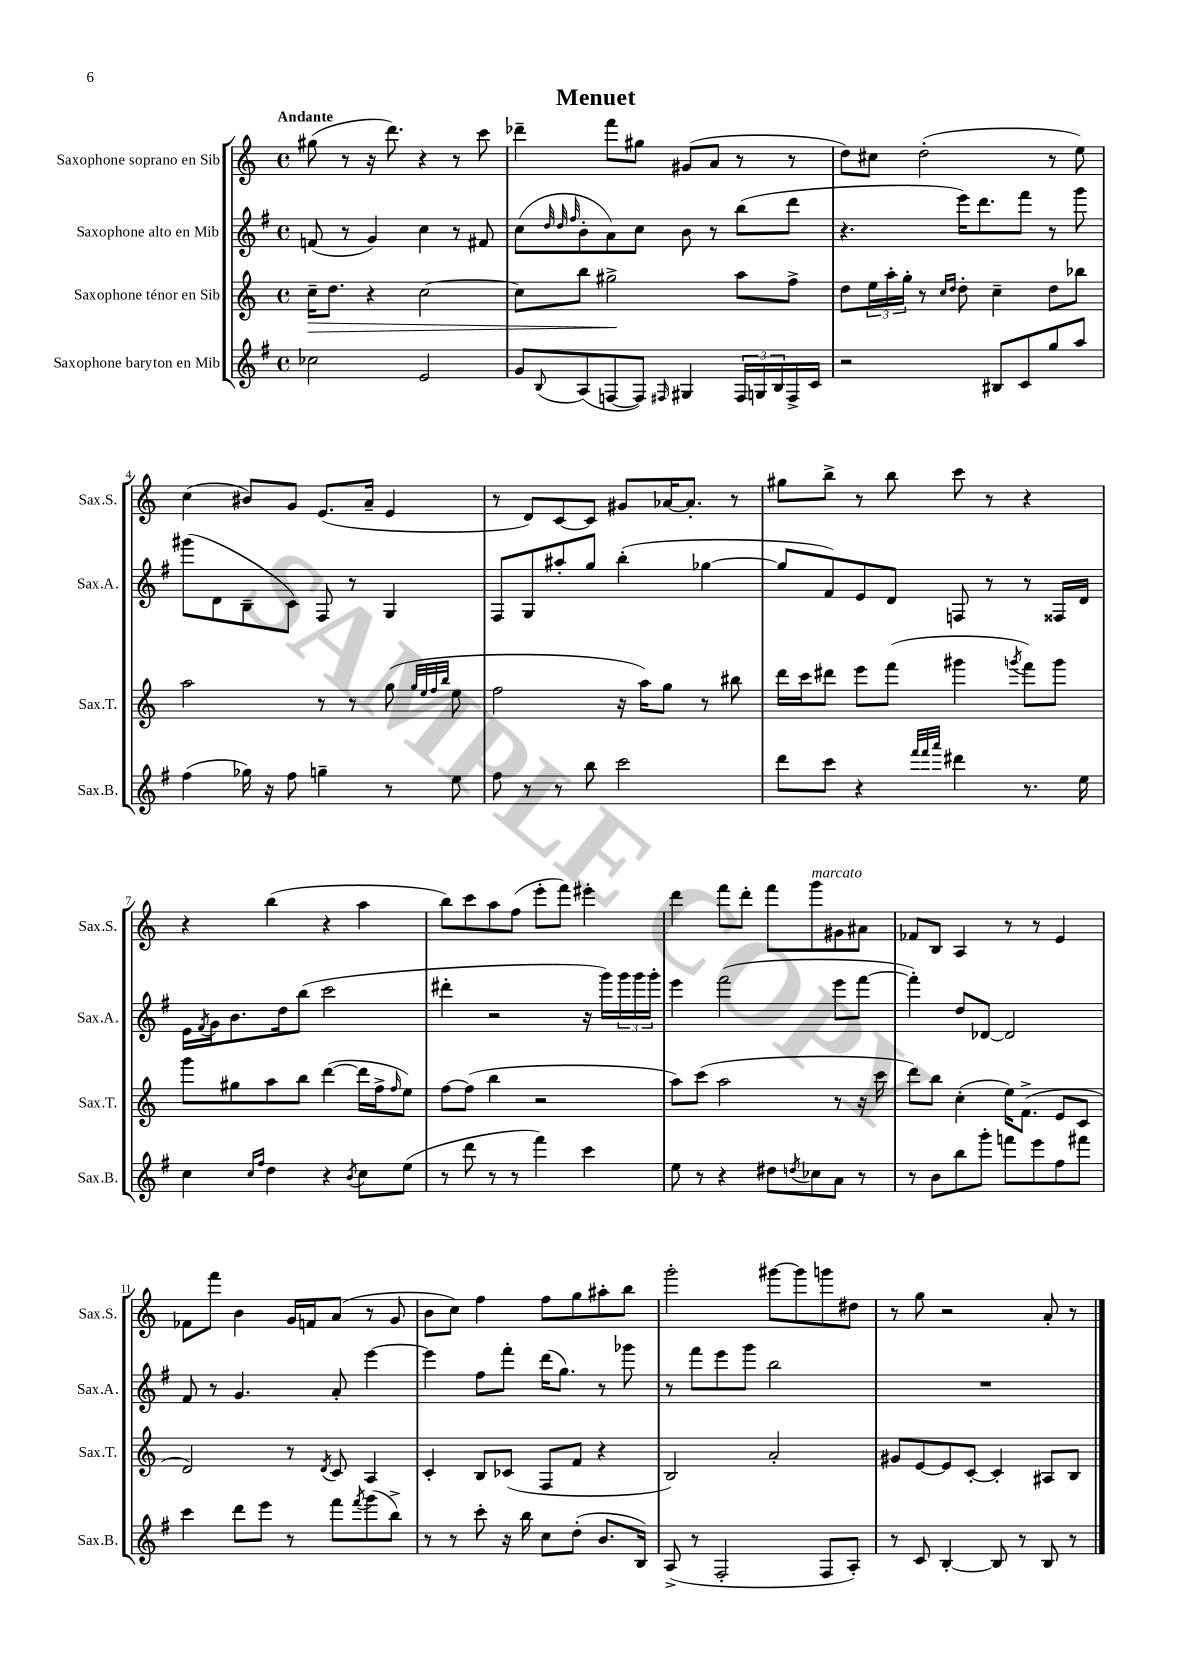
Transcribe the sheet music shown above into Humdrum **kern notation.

**kern	**kern	**kern	**kern
*staff4	*staff3	*staff2	*staff1
*clefG2	*clefG2	*clefG2	*clefG2
*k[f#]	*k[]	*k[f#]	*k[]
*M4/4	*M4/4	*M4/4	*M4/4
*met(c)	*met(c)	*met(c)	*met(c)
2cc-\	16cc~\LK	(8f/	(8gg#\
.	8.dd\J	.	.
.	.	8r	8r
.	4r	4g/)	16r
.	.	.	8.ddd\)
2e/	[2cc\	4cc\	4r
.	.	8r	8r
.	.	8f#/	8ccc\
=	=	=	=
8g/L	8cc\]L	(8cc\L	4ddd-~\
.	.	32qqdd/	.
.	.	32qqdd/	.
8qqB/	.	32qqff#/	.
(8A/	8bb\J	8b'\	.
[8F/	2gg#^\	8a\)	8fff\L
8F/]J)	.	8cc\J	8gg#\J
16qqF#/	.	.	.
4G#/	.	8b\	(8g#/L
.	.	8r	8a/J
24F#/LL	8aa\L	(8bb\L	8r
24G/	.	.	.
24B/	.	.	.
16F#^/	8ff^\J	8ddd\J	8r
16c/JJ	.	.	.
=	=	=	=
2r	8dd\L	4.r	8dd\L)
.	24ee\L	.	8cc#\J
.	24aa'\	.	.
.	24gg'\JJ	.	.
.	8r	.	(2dd'\
.	16qqcc/LL	.	.
.	16qqdd/JJ	.	.
.	8dd'\	16eee\LK)	.
.	.	8.ddd\	.
8B#/L	4cc~\	.	.
8c/	.	8fff#\J	.
8gg/	8dd\L	8r	8r
8aa/J	8bb-\J	8ggg\	8ee\)
=	=	=	=
(4ff#\	2aa\	(8ggg#\L	(4cc\
.	.	8d\	.
16gg-\)	.	8B~\	8b#/L)
16r	.	.	.
8ff#\	.	8c\J)	8g/J
4gg~\	8r	8F#/	(8.e/L
.	8r	8r	.
.	.	.	16a~/Jk
8r	(8gg\	4G/	4e/
.	32qqgg/LLL	.	.
.	32qqee/	.	.
.	32qqff/	.	.
.	32qqbb/JJJ	.	.
8ee\	8ee\	.	.
=	=	=	=
8ff#\	2ff\	8F#/L	8r
8r	.	8G/	8d/L)
8r	.	8aa#'/	[8c/
8bb\	.	8gg/J	8c/]J
2ccc\	16r	(4bb'\	8g#/L
.	16aa\LK)	.	.
.	8gg\J	.	[16a-/K
.	.	.	8.a-'/]J
.	8r	[4gg-\	.
.	8bb#\	.	8r
=	=	=	=
8ddd\L	16ddd\LL	8gg-/]L	8gg#\L
.	16ccc\J	.	.
8ccc\J	8ddd#\J	8f#/)	8bb^\J
4r	8eee\L	8e/	8r
.	(8fff\J	8d/J	8bb\
32qqfff#/LLL	.	.	.
32qqfff#/	.	.	.
32qqaaa/JJJ	.	.	.
4ddd#\	4ggg#\	8F/	8ccc\
.	.	8r	8r
.	8qggg/	.	.
8.r	8fff\L)	8r	4r
.	8ggg\J	16F##/LL	.
16ee\	.	16d/JJ	.
=	=	=	=
4cc\	8ggg\L	16e\LL	4r
.	.	8qf#/	.
.	.	16g\J	.
.	8gg#\	8.b\	.
16qqcc/LL	.	.	.
16qqff#/JJ	.	.	.
4dd\	8aa\	.	(4bb\
.	.	16dd\k	.
.	8bb\J	(8bb\J	.
4r	([4ddd\	2ccc\	4r
8qb/	.	.	.
8cc\L	16ddd\]LL	.	4aa\
.	16ff^\J	.	.
.	16qqff/	.	.
(8ee\J	8ee\J)	.	.
=	=	=	=
8r	[8ff\L	4ddd#'\	8bb\L)
8ddd\	(8ff\]J	.	8ccc\
8r	4bb\	2r	8aa\
8r	.	.	(8ff\J
4fff#\)	2r	.	8eee'\L
.	.	.	8fff\J)
4ccc\	.	16r	4eee#'\
.	.	16ggg\LL)	.
.	.	24ggg\	.
.	.	24ggg\	.
.	.	24ggg'\JJ	.
=	=	=	=
8ee\	8aa\L)	4eee\	4ddd\
8r	(8ccc\J	.	.
4r	2aa\	(2fff#\	8fff\L
.	.	.	8ddd'\J
8dd#\L	.	.	8fff\L
8qdd/	.	.	.
8cc-\	.	.	8ggg\
8a\J	8r	8eee\L	8g#\
8r	16r	[8fff#\J	8a#\J
.	16ccc\	.	.
=	=	=	=
8r	8ddd\L)	4fff#'\])	8f-/L
8b\L	8bb\J	.	8B/J
8bb\	(4cc'\	8dd/L	4A/
8ggg'\J	.	[8d-/J	.
8fff\L	16ee\LK)	2d-/]	8r
.	(8.f^\J	.	.
8eee\	.	.	8r
8ff#\	8e/L	.	4e/
8fff#\J	8c/J	.	.
=	=	=	=
4ccc\	2d/)	8f#/	8f-\L
.	.	8r	8fff\J
8ddd\L	.	4.g/	4b\
8eee\J	.	.	.
8r	8r	.	16g/LL
.	.	.	16f/J
.	8qd/	.	.
8fff#\L	8c/	8a'/	(8a/J
8qfff#/	.	.	.
(8ggg\	4A/	[4eee\	8r
8bb^\J)	.	.	8g/
=	=	=	=
8r	4c'/	4eee\]	8b\L
8r	.	.	8cc\J)
8ccc'\	8B/L	8ff#\L	4ff\
16r	(8c-/J	8fff#'\J	.
16bb\	.	.	.
8cc\L	8F/L	(16ddd\LK	8ff\L
.	.	8.gg\J)	.
(8dd'\J	8f/J	.	8gg\
8.b/L	4r	8r	8aa#'\
.	.	8ggg-\	8bb\J
16B/Jk)	.	.	.
=	=	=	=
(8A^/	2B/)	8r	2ggg'\
8r	.	8fff#\L	.
2F#'/	.	8eee\	.
.	.	8ggg\J	.
.	2a'/	2bb\	[8ggg#\L
.	.	.	8ggg#\]
8F#/L	.	.	8ggg\
8A'/J)	.	.	8dd#\J
=	=	=	=
8r	8g#/L	1r	8r
8c/	[8e/	.	8gg\
[4B'/	8e/]	.	2r
.	[8c'/J	.	.
8B/]	4c'/]	.	.
8r	.	.	.
8B/	8A#/L	.	8a'/
8r	8B/J	.	8r
==	==	==	==
*-	*-	*-	*-
